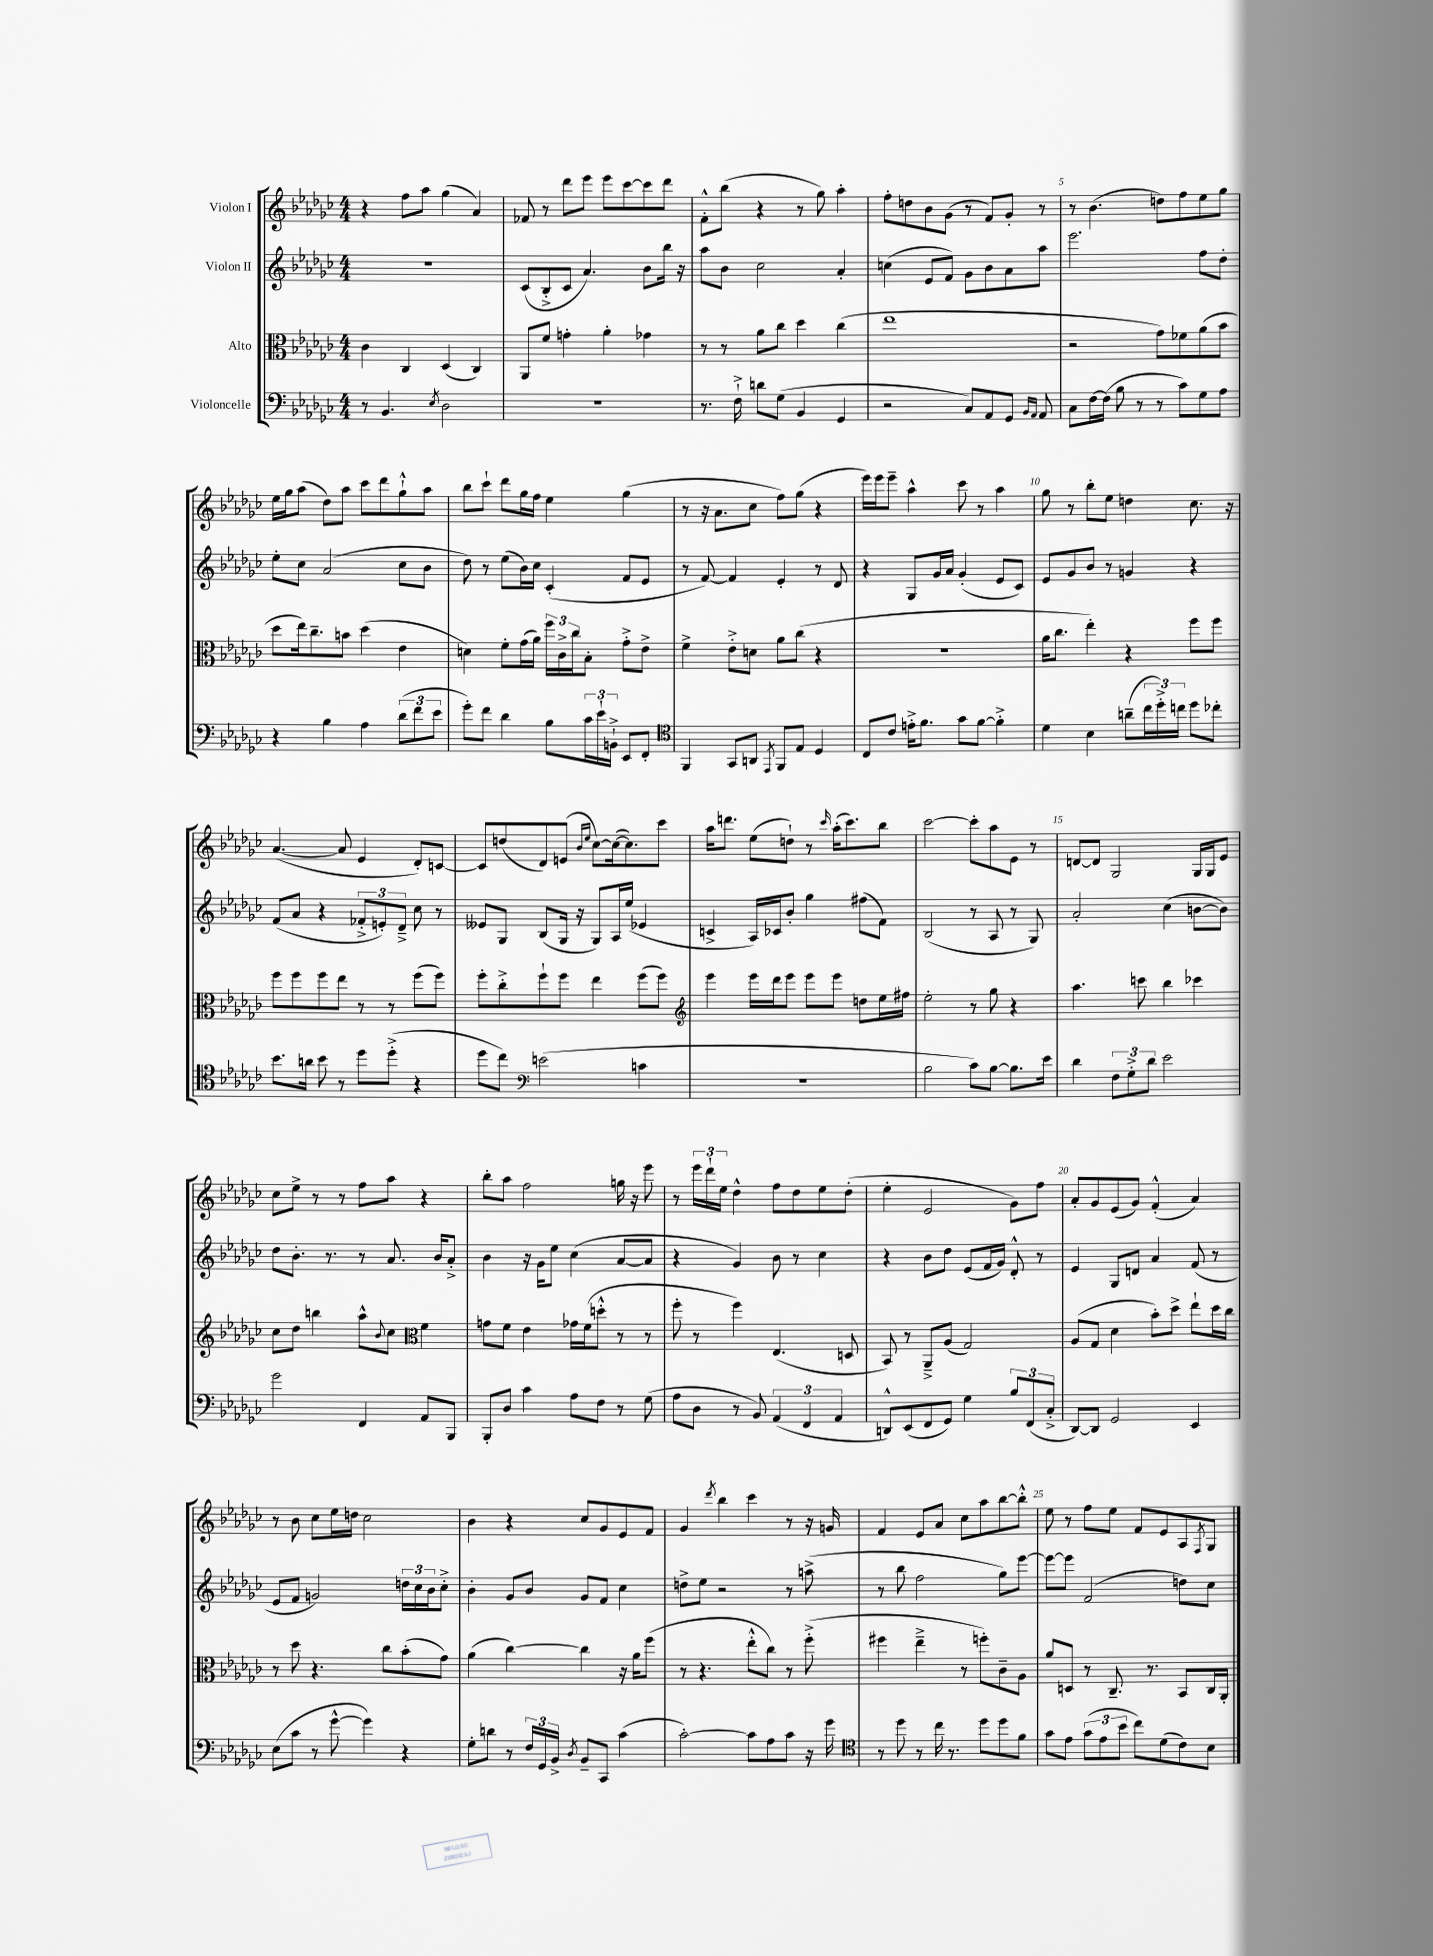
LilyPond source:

<<
\new StaffGroup <<
\new Staff = "s0" \with { instrumentName = "Violon I" } {
    \clef treble \key ges \major \numericTimeSignature \time 4/4
    r4 f''8 aes''8 ges''4( aes'4) |
    fes'8 r8 des'''8 ees'''8 ees'''8 ces'''8~ ces'''8 des'''8 |
    f'8-.-^ bes''8( r4 r8 ges''8) aes''4-. |
    f''8-. d''8 bes'8 ges'8( r8 f'8) ges'8-. r8 |
    r8 bes'4.( d''8) f''8 ees''8 ges''8 |
    ees''16 ges''16 aes''8( des''8) aes''8 ces'''8 des'''8 ges''8-!-^ aes''8 |
    bes''8 ces'''8-! des'''8 ges''16 f''16 ees''4 ges''4( |
    r8 r16 aes'8. ces''8 f''8) ges''8( r4 |
    ees'''16) ees'''16 ees'''8-- aes''4-^ ces'''8 r8 aes''4 |
    ges''8 r8 bes''8-. ees''8 d''4 ces''8. r16 |
    aes'4.~( aes'8 ees'4 des'8-.) c'8~ |
    c'8 d''8( des'8) e'8( \grace { bes'16 ees''16 } ces''8~) ces''16~( ces''8.) ces'''8 |
    aes''16 d'''8. ees''8( d''8-!) r8 \grace { ces'''16 } aes''16-.( ces'''8.) bes''8 |
    ces'''2~ ces'''8-. aes''8 ees'8 r8 |
    d'8~ d'8 ges2 ges16 ges16 ees'8 |
    ces''8 ees''8-> r8 r8 f''8 aes''8 r4 |
    bes''8-. aes''8 f''2 g''16 r16 ees'''8 |
    r8 \tuplet 3/2 { ees'''16 des'''16-! ees''16 } des''4-^ f''8 des''8 ees''8 des''8-.( |
    ees''4-. ees'2 ges'8) f''8 |
    aes'8-. ges'8 ees'8( ges'8) f'4-.-^( aes'4) |
    r8 bes'8 ces''8 ees''16 d''16 ces''2 |
    bes'4 r4 ces''8 ges'8 ees'8 f'8 |
    ges'4 \acciaccatura { des'''8 } bes''4 ces'''4 r8 r16 g'16 |
    f'4 ees'8 aes'8 ces''8 aes''8 bes''8~ bes''8-.-^ |
    ees''8 r8 f''8 ees''8 f'8 ees'8 aes8 \acciaccatura { f8 } ges8 \bar "|." |
}
\new Staff = "s1" \with { instrumentName = "Violon II" } {
    \clef treble \key ges \major \numericTimeSignature \time 4/4
    R1 |
    ces'8( bes8-.-> ces'8 aes'4.) bes'8 bes''16 r16 |
    aes''8 bes'8 ces''2 aes'4-. |
    c''4( ees'8 f'8) ges'8 bes'8 aes'8 aes''8 |
    ees'''2. f''8 des''8-. |
    ees''8-. ces''8 aes'2( ces''8 bes'8 |
    des''8) r8 ees''8( bes'16) ces''16 ces'4-.( f'8 ees'8 |
    r8 f'8~) f'4 ees'4-. r8 des'8 |
    r4 ges8 ges'16 aes'16 ges'4-.( ees'8 ces'8) |
    ees'8 ges'8 bes'8 r8 g'4 r4 |
    f'8( aes'8 r4 \tuplet 3/2 { fes'8-.-> e'8-.) des'8---> } ces''8 r8 |
    eeses'8 ges8 bes8( ges16 r16 ges8) aes16 ees''16( ees'4 |
    c'4-> aes16) ces'16 bes'8-. ges''4 fis''8( f'8) |
    bes2( r8 aes8 r8 ges8) |
    aes'2-. ces''4( b'8~ b'8) |
    des''8 bes'8.-. r8. r8 aes'8. bes'16 aes'8-.-> |
    bes'4 r16 ges'16 ees''8 ces''4( aes'8~ aes'8 |
    r4 ges'4) bes'8 r8 ces''4 |
    r4 bes'8 des''8 ees'8( f'16 ges'16) des'8-.-^ r8 |
    ees'4 ges8 d'8 aes'4 f'8( r8 |
    ees'8 f'8 g'2) \tuplet 3/2 { d''16 ces''16 bes'16 } ces''8-.-> |
    bes'4-. ges'8 bes'8 ges'8 f'8 ces''4 |
    d''8-> ees''8 r2 r8 a''8->( |
    r8 bes''8 f''2 ges''8) ees'''8~ |
    ees'''8~ ees'''8 f'2( d''8) ces''8 \bar "|." |
}
\new Staff = "s2" \with { instrumentName = "Alto" } {
    \clef alto \key ges \major \numericTimeSignature \time 4/4
    ces'4 ces4 des4( ces4) |
    aes,8 f'8 g'4-. aes'4-. ges'4 |
    r8 r8 aes'8 ces''8 des''4 ces''4( |
    ees''1 |
    r2 ges'8) fes'8 aes'8( bes'8 |
    des''8 ees''16) ces''8.-- b'8 des''4( ees'4 |
    d'4) f'8-. ges'16( aes'16) \tuplet 3/2 { f''16 ces'16-> ces''16 } bes8-. ges'8-.-> ees'8-> |
    f'4-> ees'8-.-> d'8 aes'8 ces''8( r4 |
    R1 |
    aes'16 ces''8. ees''4-.) r4 f''8 f''8 |
    f''8 f''8 f''8 ees''8 r8 r8 f''8( f''8) |
    f''8-. ces''8-.-> f''8-! f''8 ees''4 f''8( f''8) |
    \clef treble ees'''4 ees'''16 des'''16 ees'''8 ees'''8 ees'''8 d''8 ees''16 fis''16 |
    ees''2-. r8 ges''8 r4 |
    aes''4. c'''8 bes''4 ces'''4 |
    ces''8 des''8 b''4 aes''8-^ \appoggiatura { bes'8 } ces''8 \clef alto f'4 |
    g'8 f'8 ees'4 ges'16 f'16( d''8-.-^ r8 r8 |
    f''8-. r8 f''4) ees4.( d8 |
    bes,8) r8 aes,8---> aes8( ges2) |
    aes8( ges8 des'4 bes'8-.) des''8-> ees''8-! des''16 ces''16 |
    r8 des''8 r4. ces''8 bes'8-.( ges'8) |
    aes'4( ces''4~) ces''4 r16 aes'16 f''8( |
    r8 r4. ees''8-.-^ ces''8) r8 f''8-.->( |
    fis''4 ees''4---> r8 f''8-.) ces'8-- aes8 |
    aes'8 d8 r8 ces8.-- r8. bes,8 ces16 aes,16-. \bar "|." |
}
\new Staff = "s3" \with { instrumentName = "Violoncelle" } {
    \clef bass \key ges \major \numericTimeSignature \time 4/4
    r8 bes,4. \acciaccatura { ees8 } des2 |
    R1 |
    r8. f16-!-> d'8 ges8( bes,4 ges,4 |
    r2 ces8) aes,8 ges,8 \grace { bes,16 aes,16 } aes,8 |
    ces8 f16~ f16( bes8 r8 r8 ces'8) ges8 aes8 |
    r4 bes4 aes4 \tuplet 3/2 { des'8( f'8 ees'8 } |
    ges'8-.) f'8 des'4 bes8 \tuplet 3/2 { ces'16 ees'16-! b,16-!-> } ees,8 f,8-. |
    \clef tenor f,4 ges,8 a,8 \acciaccatura { ees,8 } f,8 ees8 des4 |
    ces8 ces'8 e'16-.-> f'8. ges'8 f'8~ f'4-.-> |
    des'4 bes4 a'8--( \tuplet 3/2 { ces''16 des''16-.->) c''16 } des''8 ces''8-. |
    bes'8. a'16 bes'8 r8 des''8 des''8-.->( r4 |
    des''8 ces''8) \clef bass e'2( c'4 |
    R1 |
    bes2 ces'8) bes8~ bes8. ees'16 |
    des'4 \tuplet 3/2 { f8 ges8-.-> des'8 } ees'2 |
    ges'2 f,4 aes,8 bes,,8 |
    bes,,8-. des8 ces'4 aes8 f8 r8 ges8( |
    aes8 des8 r8 bes,8) \tuplet 3/2 { aes,4( f,4 aes,4 } |
    d,8-^) ees,8( f,8 ges,8) ges4 \tuplet 3/2 { bes8 f,8( ces8-.-> } |
    des,8~) des,8 ges,2 ees,4 |
    ees8( ces'8 r8 ges'8~-^ ges'4) r4 |
    ges8-. d'8 r8 \tuplet 3/2 { f16 ges,16 bes,16-> } \acciaccatura { des8 } bes,8-- ces,8 ces'4( |
    ces'2~-.) ces'8 aes8 ces'8 r16 ges'16 |
    \clef tenor r8 des''8 r8 ces''16 r8. des''8 des''8 f'8 |
    ges'8 ees'8 \tuplet 3/2 { ges'8( ees'8 bes'8 } ces''8) des'8( ces'8) bes8 \bar "|." |
}
>>
>>
\layout { \context { \Score \override BarNumber.break-visibility = ##(#f #t #t) barNumberVisibility = #(every-nth-bar-number-visible 5) } }
